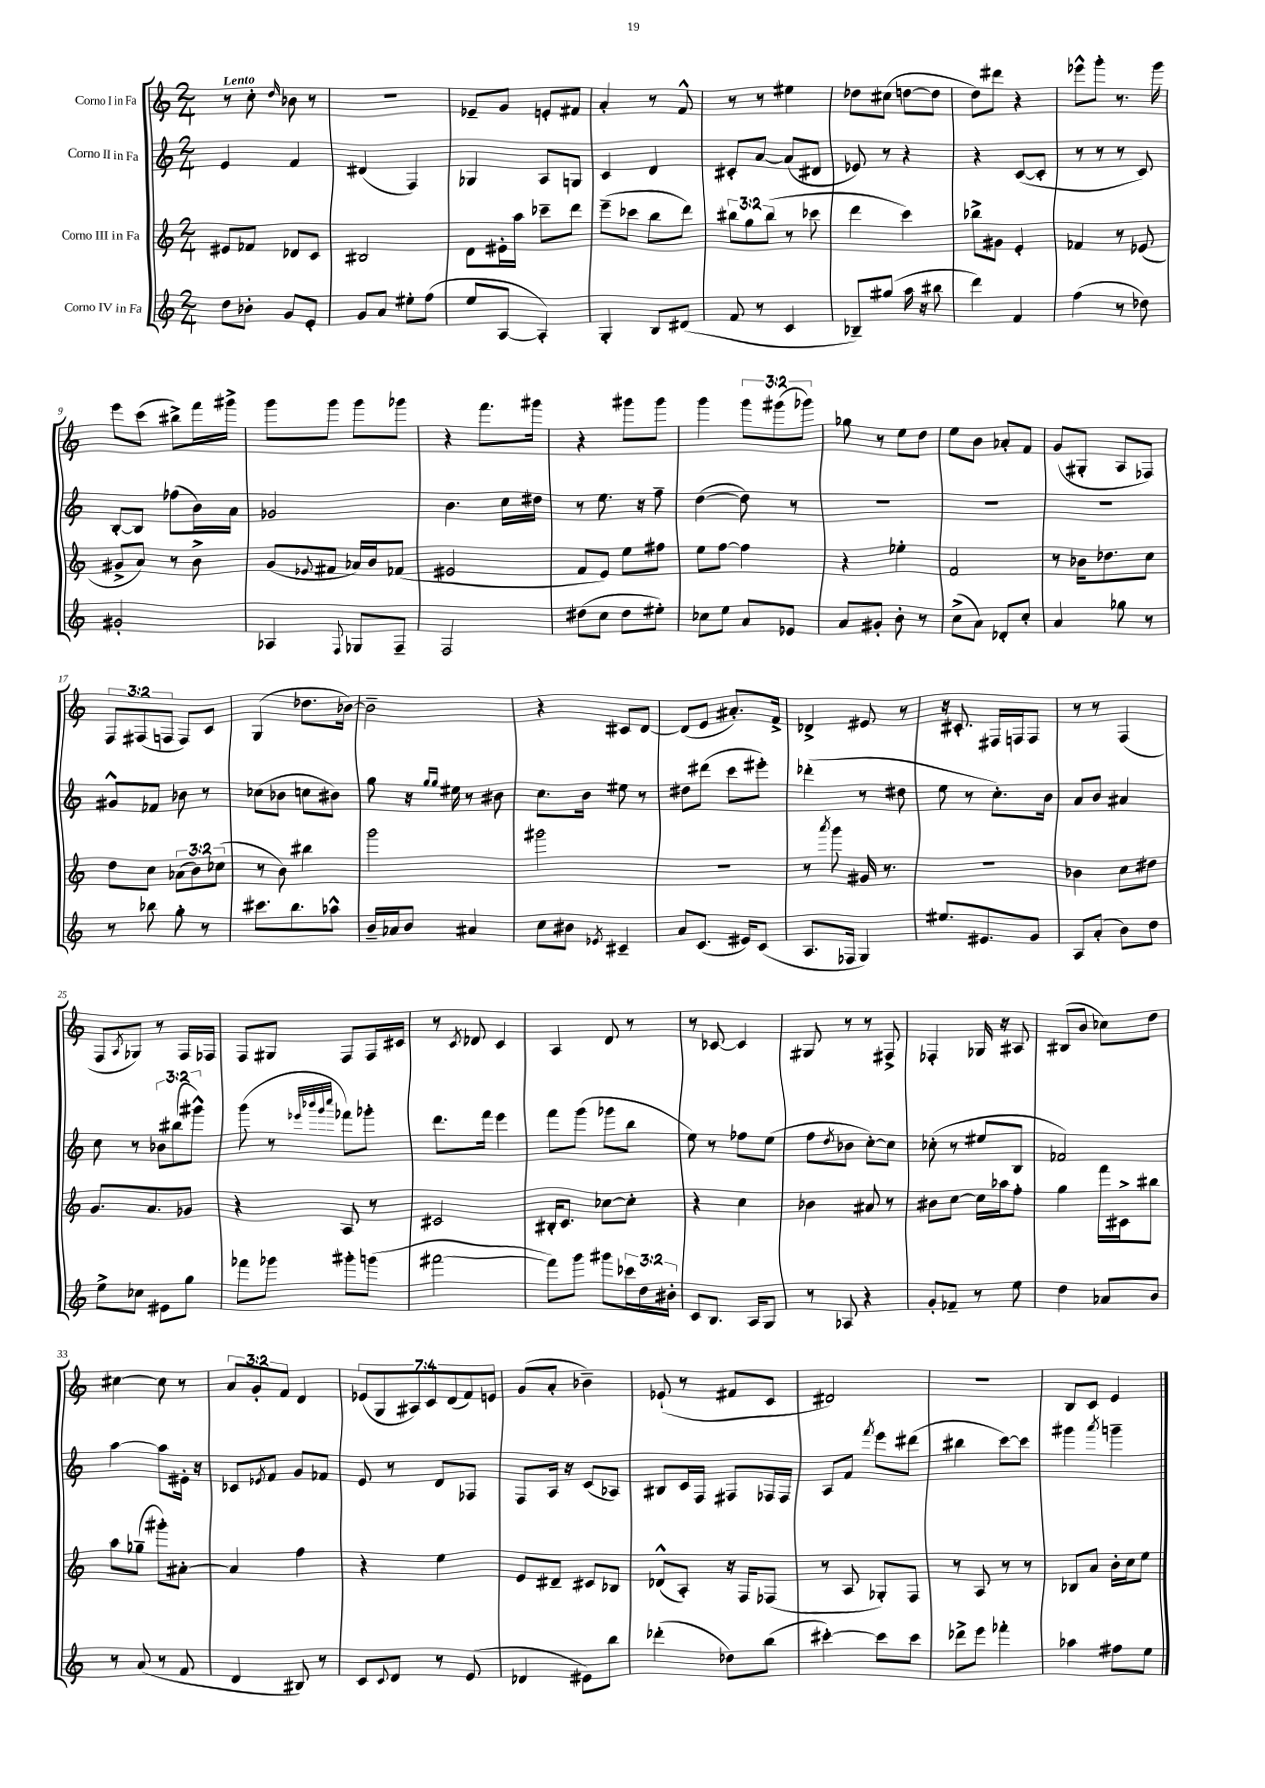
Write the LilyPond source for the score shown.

<<
\new StaffGroup <<
\new Staff = "s0" \with { instrumentName = "Corno I in Fa" } {
    \clef treble \key c \major \numericTimeSignature \time 2/4 \override Staff.TupletNumber.text = #tuplet-number::calc-fraction-text \tempo "Lento"
    r8 c''8-. \grace { d''16 } bes'8 r8 |
    R2 |
    ees'8-- g'8 e'8-. fis'8 |
    a'4-. r8 f'8-^ |
    r8 r8 eis''4 |
    des''8 cis''8( d''8~ d''8 |
    d''8) dis'''8 r4 |
    ees'''8-^ g'''8-. r8. g'''16 |
    e'''8 c'''8( bis''8->) f'''16 gis'''16-> |
    g'''8 g'''8 g'''8 ges'''8 |
    r4 f'''8. gis'''16 |
    r4 gis'''8 gis'''8 |
    g'''4 \tuplet 3/2 { g'''8 gis'''8( ges'''8) } |
    ges''8 r8 e''8 d''8 |
    e''8 b'8 aes'8-. f'8 |
    g'8( gis8-. a8 fes8) |
    \tuplet 3/2 { f8 fis8( f8 } f8) c'8 |
    g4( des''8. bes'16~) |
    bes'2-- |
    r4 cis'8 d'8~ |
    d'8( e'8 ais'8.-.) f'16-> |
    des'4-> eis'8 r8 |
    r16 cis'8.-. fis16 f16 f8 |
    r8 r8 f4( |
    f8 \acciaccatura { a8 } ges8) r8 f16 fes16 |
    f8 gis8 f8 f16 cis'16 |
    r8 \acciaccatura { c'8 } des'8 c'4 |
    a4 d'8 r8 |
    r8 ces'8~ ces'4 |
    gis8 r8 r8 fis8-> |
    fes4-. ges16 r16 ais8 |
    bis8( b'8 ces''8) d''8 |
    cis''4~ cis''8 r8 |
    \tuplet 3/2 { a'8 g'8-. f'8 } d'4 |
    \tuplet 7/4 { ees'8( g8 ais8) c'8 d'8( f'8) e'8 } |
    g'8( a'8-. bes'4--) |
    ees'8-!( r8 fis'8 c'8 |
    dis'2) |
    R2 |
    b8 c'8 e'4 \bar "|." |
}
\new Staff = "s1" \with { instrumentName = "Corno II in Fa" } {
    \clef treble \key c \major \numericTimeSignature \time 2/4 \override Staff.TupletNumber.text = #tuplet-number::calc-fraction-text
    e'4 f'4 |
    dis'4( f4) |
    ges4 a8 g8 |
    c'4 d'4 |
    cis'8-. a'8~ a'8( dis'8 |
    ees'8) r8 r4 |
    r4 c'8~( c'8-. |
    r8 r8 r8 c'8) |
    b8~-. b8 fes''8( b'16) a'16 |
    ges'2 |
    b'4. c''16 dis''16 |
    r8 e''8. r16 f''8-- |
    d''4~( d''8) r8 |
    R2 |
    R2 |
    R2 |
    gis'8-^ fes'8 bes'8 r8 |
    ces''8( bes'8 c''8 bis'8) |
    g''8 r16 \grace { g''16 g''16 } eis''16 r8 bis'8 |
    c''8. b'16 eis''8 r8 |
    dis''8 dis'''8( c'''8 eis'''8-.) |
    des'''4-.( r8 dis''8 |
    e''8 r8 c''8.-.) b'16 |
    a'8 b'8 ais'4 |
    c''8 r8 \tuplet 3/2 { bes'8 bis''8( gis'''8-^) } |
    g'''8( r8 \grace { ees'''32 bes'''32 g'''32 c''''32 } fes'''8) ges'''8-. |
    d'''8. f'''16 e'''4 |
    f'''8 g'''8( ges'''8 b''8 |
    e''8) r8 fes''8 e''8( |
    f''8 \acciaccatura { d''8 } bes'8 c''8~-.) c''8 |
    ces''8-.( r8 eis''8 b8 |
    fes'2) |
    a''4~ a''8 eis'16-. r16 |
    ces'8 \acciaccatura { ees'8 } f'8 g'8 fes'8 |
    e'8 r8 d'8 fes8 |
    f8 a16 r16 c'8( aes8) |
    bis8 c'16 f16 fis8 fes16 fes16 |
    a8 f'8 \acciaccatura { f'''8 } e'''8 dis'''8( |
    bis''4 c'''8~) c'''8 |
    gis'''4 \acciaccatura { a'''8 } g'''4-- \bar "|." |
}
\new Staff = "s2" \with { instrumentName = "Corno III in Fa" } {
    \clef treble \key c \major \numericTimeSignature \time 2/4 \override Staff.TupletNumber.text = #tuplet-number::calc-fraction-text
    eis'8 fes'8 des'8 c'8 |
    bis2 |
    d'8 eis'16-. a''16 ces'''8-- d'''8 |
    e'''8--( ces'''8 b''8 d'''8) |
    \tuplet 3/2 { bis''8 g''8 bis''8( } r8 ces'''8 |
    d'''4 c'''4) |
    bes''8-> gis'8 e'4-. |
    fes'4 r8 ees'8( |
    gis'8-> a'8) r8 b'8-> |
    g'8( \appoggiatura { ees'8 } fis'8 aes'16) b'16 fes'8( |
    eis'2 |
    f'8 e'8) e''8 fis''8 |
    e''8 f''8~ f''4 |
    r4 ees''4-. |
    f'2 |
    r8 bes'16 des''8. c''8 |
    d''8 c''8 \tuplet 3/2 { aes'8( b'8) ces''8( } |
    r8 b'8) bis''4 |
    g'''2 |
    gis'''2 |
    R2 |
    r8 \acciaccatura { a'''8 } g'''8 gis'16 r8. |
    R2 |
    bes'4 c''8 dis''8 |
    g'8. a'8. ges'8 |
    r4 a8 r8 |
    cis'2 |
    bis16-. c'8. ces''8~ ces''8-. |
    r4 c''4 |
    bes'4 ais'8 r8 |
    bis'8 c''8~ c''16 aes''16 f''8-. |
    g''4 f'''16 cis'16-> bis''8 |
    a''8 ges''8--( gis'''8-.) ais'8~-. |
    ais'4 f''4 |
    r4 e''4 |
    e'8 dis'8-- cis'8 bes8 |
    des'8-^( a8-.) r16 f16 fes8( |
    r8 a8 ges8-.) f8 |
    r8 a8 r8 r8 |
    bes8 a'8 b'16-. c''16 e''8 \bar "|." |
}
\new Staff = "s3" \with { instrumentName = "Corno IV in Fa" } {
    \clef treble \key c \major \numericTimeSignature \time 2/4 \override Staff.TupletNumber.text = #tuplet-number::calc-fraction-text
    d''8 bes'8-. g'8 e'8-. |
    g'8 a'8 eis''8-. f''8( |
    e''8 a8~ a4-.) |
    g4-. b8 dis'8( |
    f'8 r8 c'4 |
    bes8--) gis''8( a''16 r16 bis''8 |
    d'''4) f'4 |
    f''4( r8 des''8) |
    gis'2-. |
    aes4 \appoggiatura { f8 } ges8 f8-- |
    f2 |
    dis''8( c''8 dis''8 eis''8-.) |
    ces''8 e''8 a'8 ees'8 |
    a'8 gis'8-. b'8-. r8 |
    c''8->( a'8) des'8-. c''8-. |
    a'4 ges''8 r8 |
    r8 bes''8 g''8-. r8 |
    cis'''8. b''8. aes''8-^ |
    b'16-- aes'16 b'8 ais'4 |
    c''8 bis'8 \acciaccatura { ees'8 } cis'4-- |
    a'8 c'8.( eis'16) c'8( |
    a8. fes16 g4) |
    eis''8. eis'8. g'8 |
    a8 a'8-.( b'8) d''8 |
    e''8-> ces''8 eis'8 g''8 |
    fes'''8 ges'''8 gis'''8-. g'''8( |
    fis'''2~ |
    fis'''8) g'''8 gis'''8 \tuplet 3/2 { ces'''16 d''16 bis'16-. } |
    c'8 b8. a16 g8 |
    r8 aes8 r4 |
    g'8-. fes'8-- r8 e''8 |
    d''4 aes'8 b'8 |
    r8 a'8( r8 f'8 |
    d'4 bis8) r8 |
    c'8 \appoggiatura { c'8 } d'8 r8 e'8( |
    des'4 eis'8) b''8 |
    des'''4-.( des''8) b''8( |
    cis'''4~-.) cis'''8 cis'''8 |
    des'''8-> e'''8 fes'''4-. |
    aes''4 fis''8 e''8 \bar "|." |
}
>>
>>
